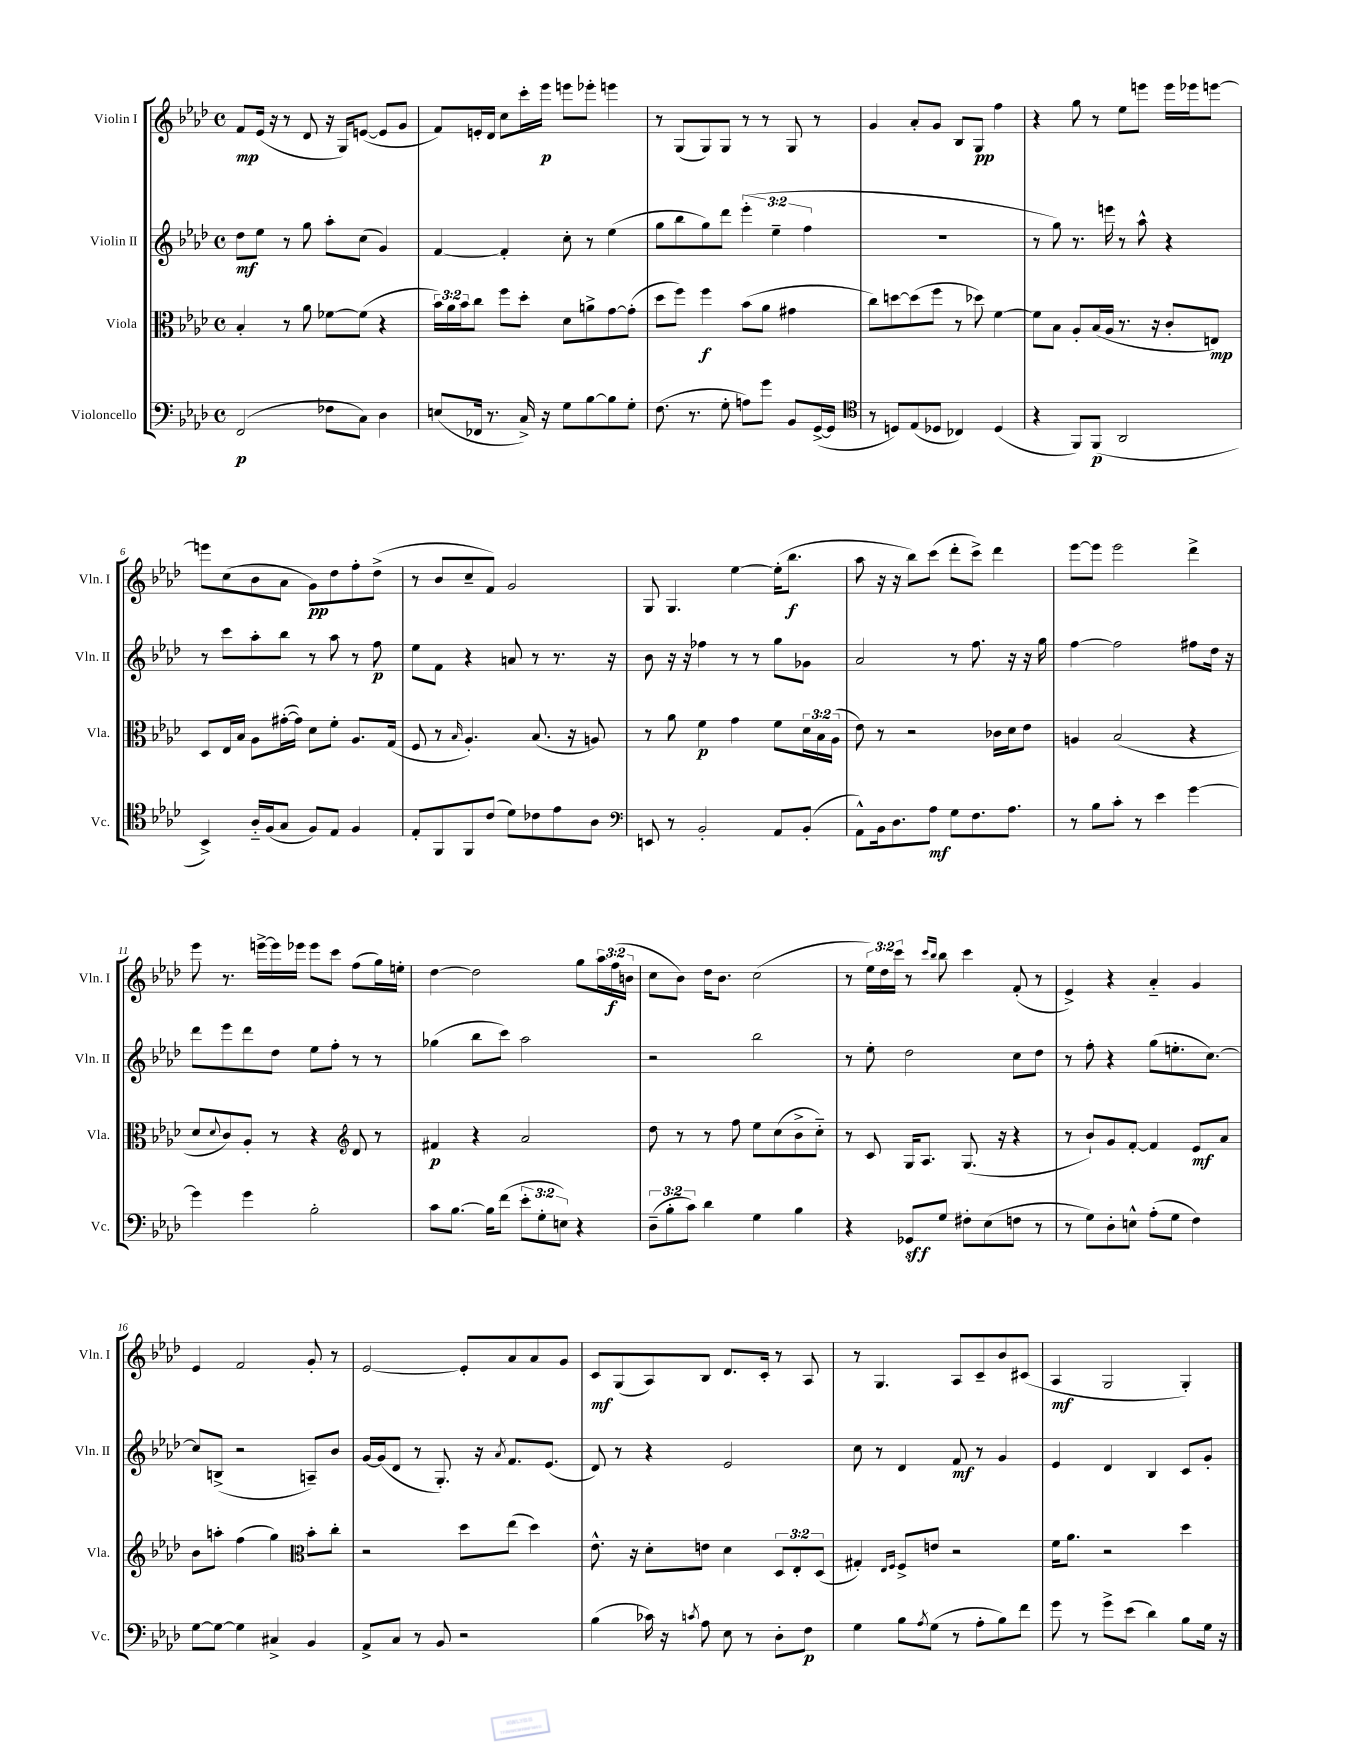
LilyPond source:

<<
\new StaffGroup <<
\new Staff = "s0" \with { instrumentName = "Violin I" shortInstrumentName = "Vln. I" } {
    \clef treble \key aes \major \defaultTimeSignature \time 4/4 \override Staff.TupletNumber.text = #tuplet-number::calc-fraction-text
    f'8\mp ees'16( r16 r8 des'8 r16 g16) e'8~( e'8 g'8 |
    f'8) e'16-. des'16 c''8 c'''16-. ees'''16\p e'''8 ees'''8-. e'''4 |
    r8 g8( g8) g8 r8 r8 g8 r8 |
    g'4 aes'8-. g'8 bes8 g8\pp f''4 |
    r4 g''8 r8 ees''8 e'''8 e'''16 ees'''16 e'''8~ |
    e'''8 c''8( bes'8 aes'8 g'8\pp) des''8 f''8-. des''8->( |
    r8 bes'8 c''8-- f'8) g'2 |
    g8 g4. ees''4~ ees''16-.( bes''8.\f |
    aes''8 r16 r16 bes''8) c'''8( des'''8-. c'''8->) des'''4 |
    ees'''8~ ees'''8 ees'''2 des'''4-> |
    ees'''8 r8. e'''16~-> e'''16 ees'''16 ees'''8 c'''8 f''8( g''16) e''16-. |
    des''4~ des''2 g''8 \tuplet 3/2 { aes''16 f''16\f( b'16 } |
    c''8 bes'8) des''16 bes'8. c''2( |
    r8 \tuplet 3/2 { ees''16) des''16 c'''16 } r8 \grace { c'''16 bes''16 } bes''8 c'''4 f'8-.( r8 |
    ees'4->) r4 aes'4-_ g'4 |
    ees'4 f'2 g'8-. r8 |
    ees'2~ ees'8-. aes'8 aes'8 g'8 |
    c'8\mf g8( aes8) bes8 des'8. c'16-. r8 aes8 |
    r8 g4. aes8 c'8-- bes'8 cis'8( |
    aes4\mf g2 g4-.) \bar "|." |
}
\new Staff = "s1" \with { instrumentName = "Violin II" shortInstrumentName = "Vln. II" } {
    \clef treble \key aes \major \defaultTimeSignature \time 4/4 \override Staff.TupletNumber.text = #tuplet-number::calc-fraction-text
    des''8\mf ees''8 r8 g''8 aes''8-. c''8( g'4) |
    f'4~ f'4-. c''8-. r8 ees''4( |
    g''8 bes''8 g''8) des'''8 \tuplet 3/2 { ees'''4-.( ees''4-- f''4 } |
    R1 |
    r8 g''8) r8. e'''16 r8 aes''8-^ r4 |
    r8 c'''8 aes''8-. bes''8 r8 aes''8 r8 f''8\p |
    ees''8 f'8 r4 a'8 r8 r8. r16 |
    bes'8 r16 r16 fes''4 r8 r8 g''8 ges'8 |
    aes'2 r8 f''8. r16 r16 g''16 |
    f''4~ f''2 fis''8 des''16 r16 |
    des'''8 ees'''8 des'''8 des''8 ees''8 f''8-. r8 r8 |
    ges''4( bes''8 c'''8) aes''2 |
    r2 bes''2 |
    r8 ees''8-. des''2 c''8 des''8 |
    r8 f''8-. r4 g''8( e''8.-. c''8.~) |
    c''8 b8->( r2 a8--) bes'8 |
    g'16~ g'16( des'8 r8 g8.-.) r16 \acciaccatura { aes'8 } f'8. ees'8.( |
    des'8) r8 r4 ees'2 |
    c''8 r8 des'4 f'8\mf r8 g'4 |
    ees'4 des'4 bes4 c'8 g'8-. \bar "|." |
}
\new Staff = "s2" \with { instrumentName = "Viola" shortInstrumentName = "Vla." } {
    \clef alto \key aes \major \defaultTimeSignature \time 4/4 \override Staff.TupletNumber.text = #tuplet-number::calc-fraction-text
    bes4-. r8 aes'8 fes'8~ fes'8( r4 |
    \tuplet 3/2 { bes'16) aes'16 bes'16 } c''8 f''8 des''8-. des'8 a'8-> g'8~ g'8-.( |
    des''8 f''8) f''4\f bes'8( aes'8 gis'4 |
    c''8) d''8~ d''8( f''8 r8 des''8) f'4~ |
    f'8 bes8 aes8-. bes16( aes16 r8. r16 c'8-. e8\mp) |
    des8 ees16 bes16 aes8 gis'16~-.( gis'16) des'8 f'8-. aes8. g16( |
    f8 r8 \grace { bes16 } aes4.-.) bes8.( r16 a8) |
    r8 aes'8 f'4\p g'4 f'8 \tuplet 3/2 { des'16 bes16 aes16( } |
    ees'8) r8 r2 ces'16 des'16 ees'8 |
    a4 bes2( r4 |
    des'8 \appoggiatura { des'8 } c'8) aes8-. r8 r4 \clef treble des'8 r8 |
    fis'4\p r4 aes'2 |
    des''8 r8 r8 f''8 ees''8 c''8( bes'8-> c''8-_) |
    r8 c'8 g16 aes8. g8.( r16 r4 |
    r8 bes'8-!) g'8 f'8~-. f'4 ees'8\mf aes'8 |
    bes'8 a''8-. f''4( g''4) \clef alto bes'8-. c''8-. |
    r2 des''8 ees''8( des''4) |
    ees'8.-^ r16 des'8-. e'8 des'4 \tuplet 3/2 { des8 ees8-. des8( } |
    gis4-.) \grace { ees16 f16 } f8-> e'8 r2 |
    f'16 aes'8. r2 des''4 \bar "|." |
}
\new Staff = "s3" \with { instrumentName = "Violoncello" shortInstrumentName = "Vc." } {
    \clef bass \key aes \major \defaultTimeSignature \time 4/4 \override Staff.TupletNumber.text = #tuplet-number::calc-fraction-text
    f,2\p( fes8 c8) des4 |
    e8( fes,16 r8. c16->) r16 g8 bes8~ bes8 g8-. |
    f8.( r8. g8-. a8) g'8 bes,8 g,16~->( g,16 |
    \clef tenor r8 d8) ees8( des8 ces4) des4( |
    r4 f,8) f,8\p( aes,2 |
    bes,4->) aes16-_ f16( g8 f8) ees8 f4 |
    ees8-. f,8 f,8 c'8( des'8) ces'8 ees'8 aes8 |
    \clef bass e,8 r8 bes,2-. aes,8 bes,8-.( |
    aes,8-^) bes,16 des8. aes8\mf g8 f8. aes8. |
    r8 bes8 c'8-. r8 ees'4 g'4~ |
    g'4 g'4 bes2-. |
    c'8 bes8.~ bes16 f'8( \tuplet 3/2 { ees'8-. g8-. e8) } r4 |
    \tuplet 3/2 { des8--( bes8-. c'8) } des'4 g4 bes4 |
    r4 ges,8\sff g8 fis8-. ees8( f8 r8 |
    r8 g8) des8-. e8-^ aes8-.( g8 f4) |
    g8~ g8~ g4 cis4-> bes,4 |
    aes,8-> c8 r8 bes,8 r2 |
    bes4( ces'16) r16 \acciaccatura { c'8 } aes8 ees8 r8 des8-. f8\p |
    g4 bes8 \acciaccatura { aes8 } g8( r8 aes8-. bes8) f'8 |
    g'8 r8 g'8-> ees'8( des'4) bes8 g16 r16 \bar "|." |
}
>>
>>
